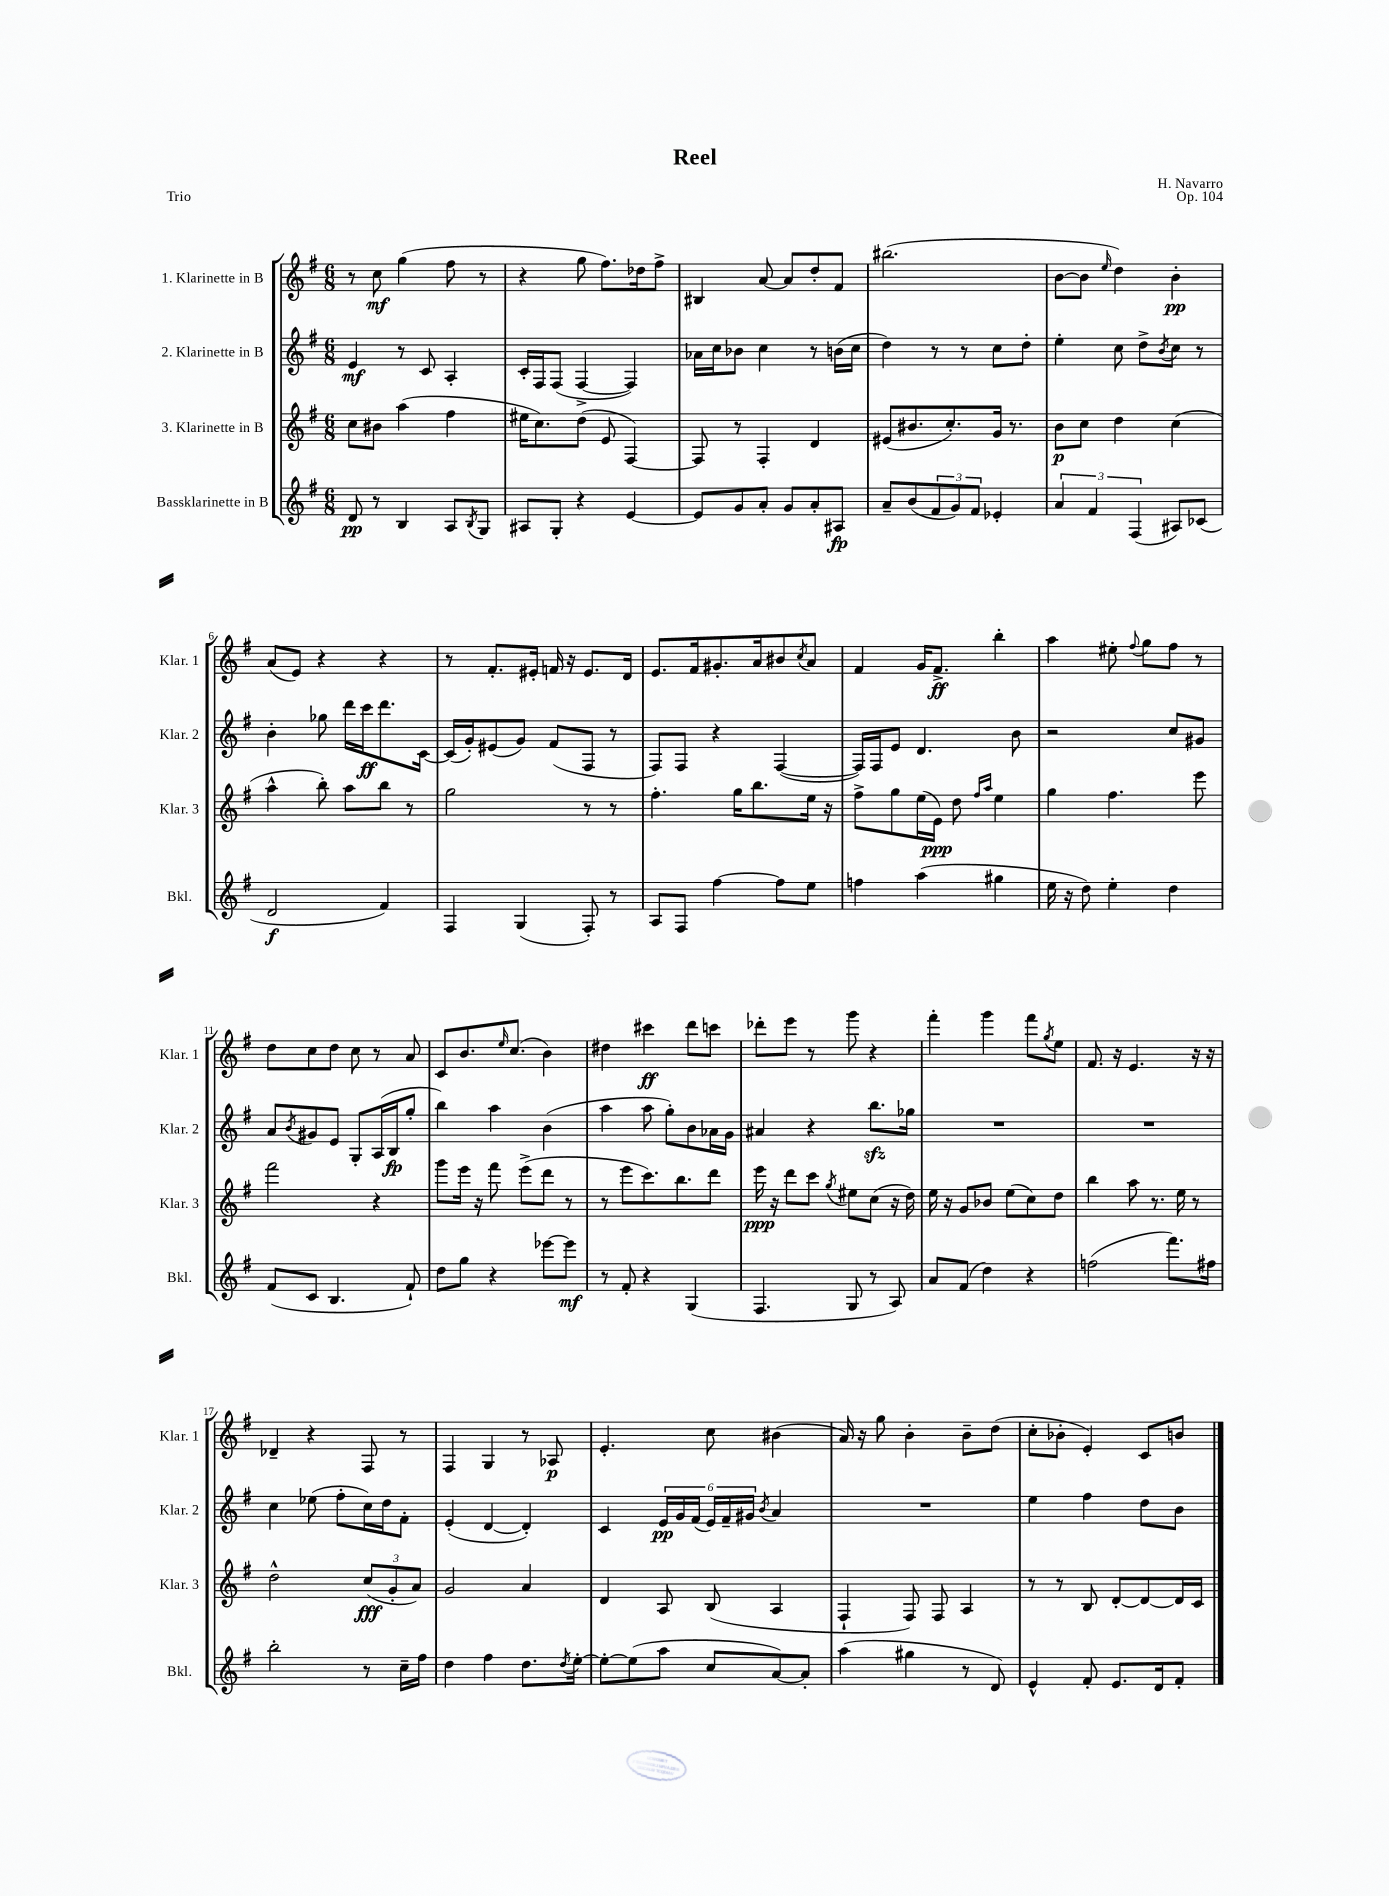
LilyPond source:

\header { title = "Reel" composer = "H. Navarro" opus = "Op. 104" piece = "Trio" }
<<
\new StaffGroup <<
\new Staff = "s0" \with { instrumentName = "1. Klarinette in B" shortInstrumentName = "Klar. 1" } {
    \clef treble \key g \major \numericTimeSignature \time 6/8
    r8 c''8\mf g''4( fis''8 r8 |
    r4 g''8 fis''8.) des''16 fis''8-> |
    bis4 a'8~ a'8 d''8-. fis'8 |
    bis''2.( |
    b'8~ b'8 \grace { e''16 } d''4) b'4-.\pp |
    a'8( e'8) r4 r4 |
    r8 fis'8.-. eis'16-. f'16 r16 eis'8. d'16 |
    e'8. fis'16 gis'8.-. a'16 bis'8 \acciaccatura { c''8 } a'8 |
    fis'4 g'16 fis'8.->\ff b''4-. |
    a''4 eis''8-. \appoggiatura { fis''8 } g''8 fis''8 r8 |
    d''8 c''8 d''8 c''8 r8 a'8 |
    c'8 b'8. \grace { e''16 } c''8.( b'4) |
    dis''4 cis'''4\ff d'''8 c'''8 |
    des'''8-. e'''8 r8 g'''8 r4 |
    fis'''4-. g'''4 fis'''8 \acciaccatura { g''8 } e''8 |
    fis'8. r16 e'4. r16 r16 |
    des'4-- r4 fis8 r8 |
    fis4 g4 r8 aes8\p |
    e'4.-. c''8 bis'4( |
    a'16) r16 g''8 b'4-. b'8-- d''8( |
    c''8-. bes'8-. e'4-.) c'8 b'8 \bar "|." |
}
\new Staff = "s1" \with { instrumentName = "2. Klarinette in B" shortInstrumentName = "Klar. 2" } {
    \clef treble \key g \major \numericTimeSignature \time 6/8
    e'4\mf r8 c'8 a4-. |
    c'16-. fis16 fis8( fis4~-> fis4) |
    aes'16 c''16 bes'8 c''4 r8 b'16( c''16 |
    d''4) r8 r8 c''8 d''8-. |
    e''4-. c''8 d''8-> \acciaccatura { b'8 } c''8 r8 |
    b'4-. ges''8 d'''16 c'''16\ff d'''8. c'16~ |
    c'16( g'16-.) eis'8( g'8) fis'8( fis8 r8 |
    fis8) fis8 r4 fis4~( |
    fis16) fis16 e'8 d'4. b'8 |
    r2 c''8 gis'8 |
    a'8 \acciaccatura { b'8 } gis'8 e'8 g8-. a16( b16\fp g''8-. |
    b''4) a''4 b'4( |
    a''4 a''8 g''8-.) b'8 aes'16 g'16 |
    ais'4 r4 b''8.\sfz ges''16 |
    R2. |
    R2. |
    c''4 ees''8( fis''8-. c''16) d''16 fis'8-. |
    e'4-.( d'4~ d'4-.) |
    c'4 \tuplet 6/4 { e'16\pp g'16 fis'16( e'16) fis'16-- gis'16 } \acciaccatura { b'8 } a'4 |
    R2. |
    e''4 fis''4 d''8 b'8 \bar "|." |
}
\new Staff = "s2" \with { instrumentName = "3. Klarinette in B" shortInstrumentName = "Klar. 3" } {
    \clef treble \key g \major \numericTimeSignature \time 6/8
    c''8 bis'8 a''4( fis''4 |
    eis''16 c''8.) d''8( e'8 fis4~) |
    fis8 r8 fis4-. d'4 |
    eis'8( bis'8. c''8.-.) g'16 r8. |
    b'8\p c''8 d''4 c''4( |
    a''4-^ b''8-.) a''8 b''8 r8 |
    g''2 r8 r8 |
    fis''4.-. g''16 b''8. e''16 r16 |
    fis''8-> g''8 e''16( e'16\ppp) d''8 \grace { fis''16 a''16 } e''4 |
    g''4 fis''4. e'''8 |
    fis'''2 r4 |
    g'''8 e'''16 r16 fis'''8 e'''8->( d'''8 r8 |
    r8 e'''8 c'''8.) b''8. d'''8 |
    e'''16\ppp r16 d'''8 c'''8 \acciaccatura { g''8 } eis''8 c''8( r16 d''16) |
    e''16 r16 g'8 bes'8 e''8( c''8) d''8 |
    b''4 a''8 r8. e''16 r8 |
    d''2-^ \tuplet 3/2 { c''8\fff( g'8-. a'8) } |
    g'2 a'4 |
    d'4 a8 b8( a4 |
    fis4-! fis8) fis8 a4 |
    r8 r8 b8 d'8~-. d'8~ d'16 c'16 \bar "|." |
}
\new Staff = "s3" \with { instrumentName = "Bassklarinette in B" shortInstrumentName = "Bkl." } {
    \clef treble \key g \major \numericTimeSignature \time 6/8
    d'8\pp r8 b4 a8 \acciaccatura { b8 } g8 |
    ais8 g8-. r4 e'4~ |
    e'8 g'8 a'8-. g'8 a'8-. ais8\fp |
    a'8-- b'8( \tuplet 3/2 { fis'8 g'8) fis'8 } ees'4-. |
    \tuplet 3/2 { a'4 fis'4 fis4( } ais8) ces'8( |
    d'2\f fis'4) |
    fis4 g4( fis8-.) r8 |
    a8 fis8 fis''4~ fis''8 e''8 |
    f''4 a''4( gis''4 |
    e''16 r16 d''8) e''4-. d''4 |
    fis'8( c'8 b4. fis'8-!) |
    d''8 g''8 r4 ees'''8~ ees'''8\mf |
    r8 fis'8-. r4 g4( |
    fis4. g8 r8 a8) |
    a'8 fis'8( d''4) r4 |
    f''2( fis'''8.) fis''16 |
    b''2-. r8 c''16-- fis''16 |
    d''4 fis''4 d''8. \acciaccatura { d''8 } e''16~-. |
    e''8~-. e''8( a''8 c''8 a'8~) a'8-. |
    a''4( gis''4 r8 d'8) |
    e'4-^ fis'8-. e'8. d'16 fis'8-. \bar "|." |
}
>>
>>
